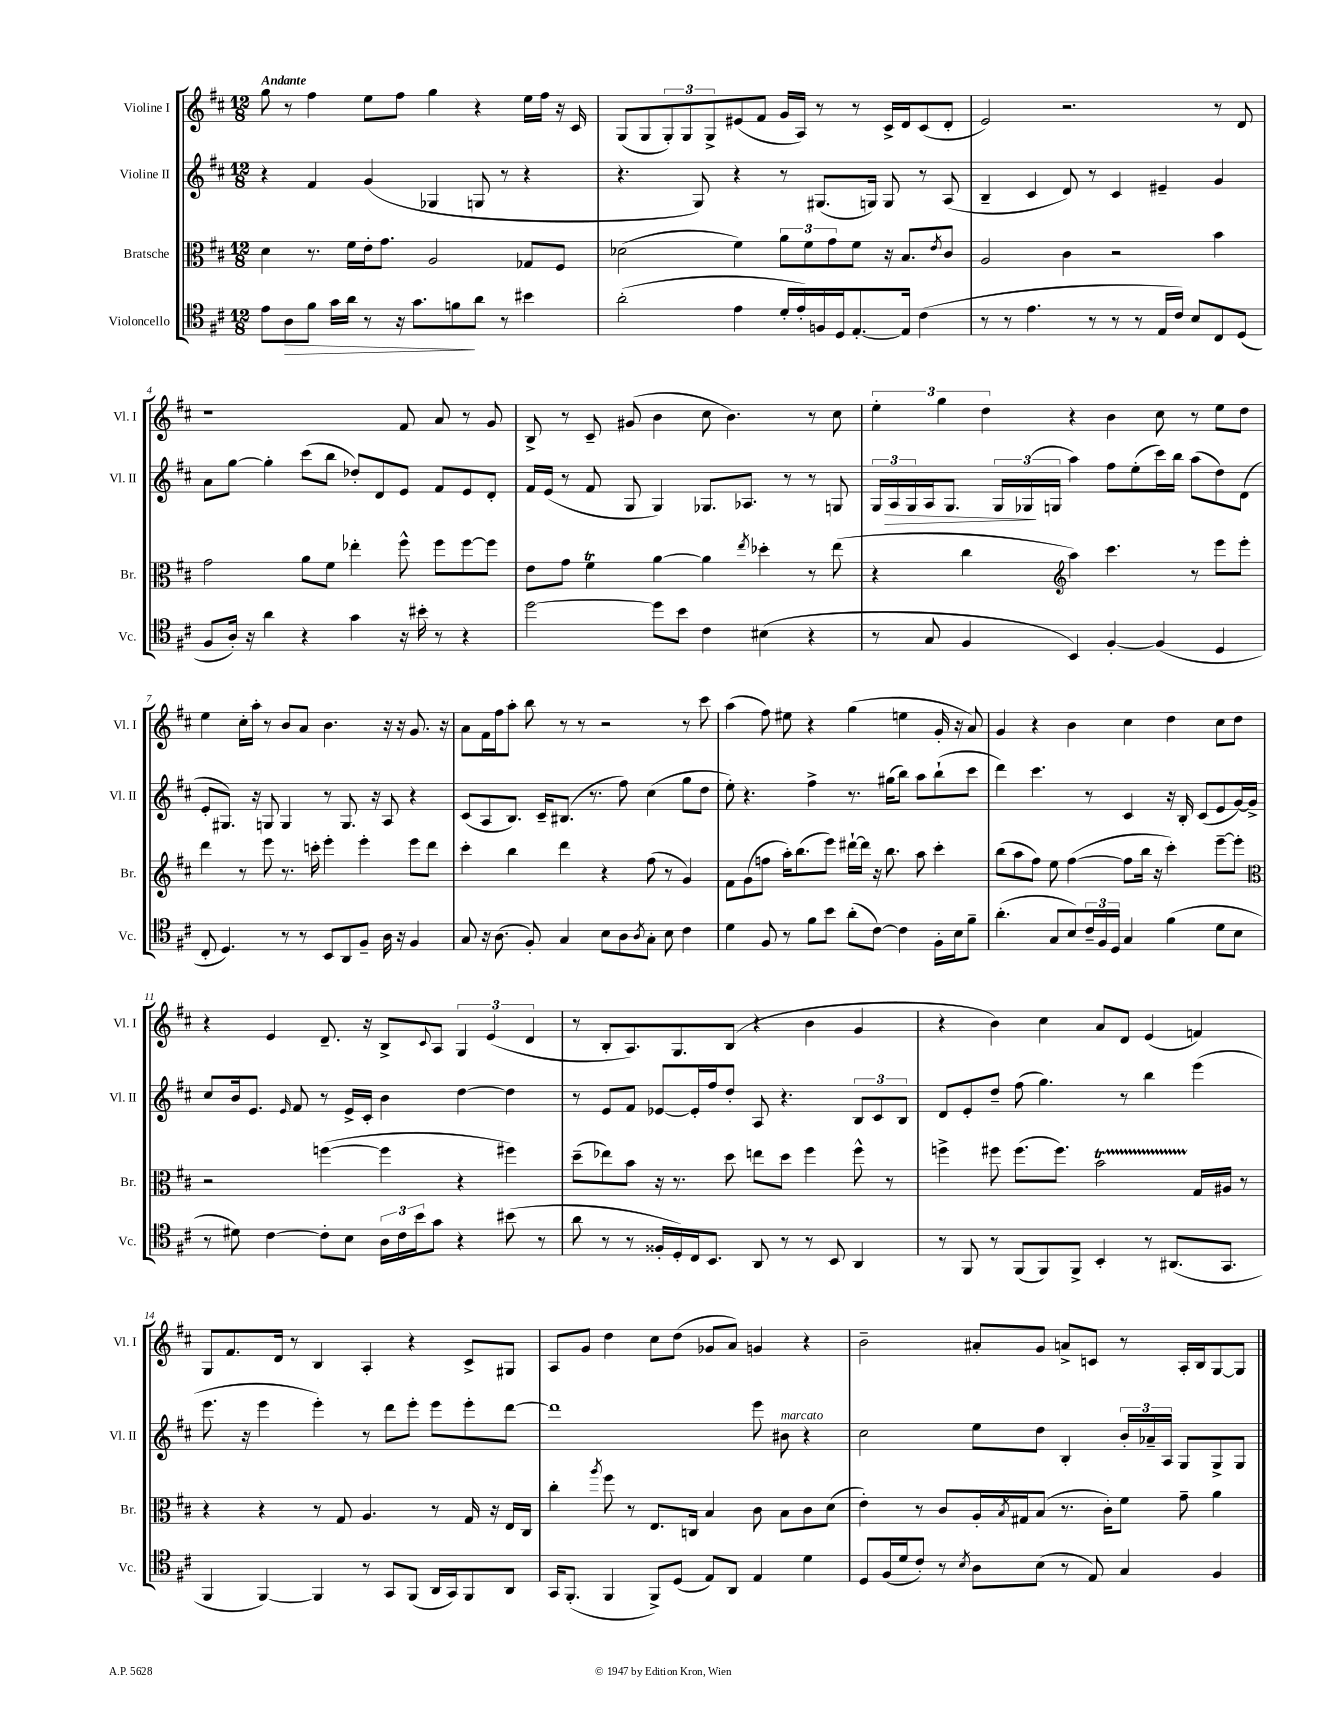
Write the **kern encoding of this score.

**kern	**kern	**kern	**kern
*staff4	*staff3	*staff2	*staff1
*clefC4	*clefC3	*clefG2	*clefG2
*k[f#c#]	*k[f#c#]	*k[f#c#]	*k[f#c#]
*M12/8	*M12/8	*M12/8	*M12/8
8e	4d	4r	8gg
8A	.	.	8r
8f#	8.r	4f#	4ff#
16g	.	.	.
16a	16f#	.	.
8r	16e'	(4g	8ee
.	8.g	.	.
16r	.	.	8ff#
8.g	.	.	.
.	2A	4G-	4gg
8f	.	.	.
8a	.	8G	4r
8r	.	8r	.
4b#	8G-	4r	16ee
.	.	.	16ff#
.	8F#	.	16r
.	.	.	16c#
=	=	=	=
(2a'	(2d-	4.r	(8G
.	.	.	8G
.	.	.	12G')
.	.	.	12G
.	.	8G)	.
.	.	.	12G^
4e	4f#)	4r	(8e#
.	.	.	8f#
16d'	12a	8r	16g
16e')	.	.	16A)
.	12f#	.	.
16F	.	(8.G#	8r
.	12g	.	.
16D	.	.	.
[8.E'	8f#	.	8r
.	.	16G)	.
.	16r	8G	16c#^
16E]	8.B	.	16d
(4c#	.	8r	(8c#
.	8qe	.	.
.	8c#	(8A	8d'
=	=	=	=
8r	2A	4B~	2e)
8r	.	.	.
4.e	.	4c#	.
.	4c#	8d)	2.r
8r	.	8r	.
8r	2r	4c#	.
8r	.	.	.
16E	.	4e#~	.
16c#)	.	.	.
8B	.	.	.
8C#	4b	4g	8r
(8D	.	.	8d
=	=	=	=
8F#	2g	8a	1r
16A')	.	[8gg	.
16r	.	.	.
4a	.	4gg']	.
4r	8a	(8ccc#	.
.	8f#	8bb	.
4g	4ee-'	8dd-')	.
.	.	8d	.
16r	8ff#^^	8e	8f#
16b#'	.	.	.
8r	8ff#	8f#	8a
4r	[8ff#	8e	8r
.	8ff#]	8d'	8g
=	=	=	=
[2dd	8e	16f#	8B^
.	.	(16e	.
.	8g	8r	8r
.	4f#	8f#	8c#~
.	.	8G	(8g#
8dd]	[4a	4G)	4b
8b	.	.	.
4c#	4a]	8.G-	8cc#
.	.	.	4.b)
.	.	8.A-	.
.	8qee	.	.
(4B#	4dd-'	.	.
.	.	8r	.
4r	8r	8r	8r
.	(8ee	8G	8cc#
=	=	=	=
8r	4r	24G	6ee'
.	.	24A	.
.	.	24G	.
8G	.	16A	.
.	.	.	6gg
.	.	8.G	.
4F#	4cc#	.	.
.	.	.	6dd
.	.	24G	.
.	.	(24G-	.
.	.	24G	.
*	*clefG2	*	*
4BB)	4aa)	4aa)	4r
[4F#'	4.ccc#	8ff#	4b
.	.	(8ee'	.
(4F#]	.	16ccc#)	8cc#
.	.	16bb	.
.	8r	(8aa	8r
4D	8eee	8dd)	8ee
.	8eee'	(8d	8dd
=	=	=	=
8C#'	4ddd	8e'	4ee
4.D)	.	8.G#)	.
.	8r	.	16cc#'
.	.	16r	16aa'
.	8eee	8G	8r
8r	8.r	4G	8b
8r	.	.	8a
.	16ccc'	.	.
8BB	4eee'	8r	4.b
8AA	.	8.G	.
8F#~	4eee'	.	.
.	.	16r	.
16A	.	8A	16r
16r	.	.	16r
4F#	8eee	4r	8.g
.	8ddd	.	.
.	.	.	16r
=	=	=	=
8G	4ccc#'	(8c#	8a
16r	.	8A	16f#
(8.A	.	.	16ff#
.	4bb	8.B)	8aa'
8F#')	.	.	8bb
.	.	16c#~	.
4G	4ddd	(8.B#	8r
.	.	.	8r
.	.	8.r	.
8B	4r	.	2r
8A	.	8ff#)	.
8qA	.	.	.
8G'	(8ff#	(4cc#	.
8B	8r	.	.
4c#	4g)	8gg	8r
.	.	8dd	8ccc#
=	=	=	=
4d	8f#	8ee')	(4aa
.	(8g	4.r	.
8F#	8ff	.	8ff#)
8r	16aa')	.	8ee#
.	(8.bb	.	.
8f#	.	4ff#^	4r
8b	8eee)	.	.
(8a'	[16ddd#`	8.r	(4gg
.	16ddd#]	.	.
[8c#)	16r	.	.
.	8.bb	(16gg#	.
4c#]	.	8bb)	4ee
.	8aa	8aa	.
16F#'	4ccc#'	(8bb`	16g'
16B	.	.	16r
8f#~	.	8ccc#	8a)
=	=	=	=
(4.a'	(8bb	4ddd)	4g
.	8aa	.	.
.	8ff#)	4.ccc#	4r
8G	8ee	.	.
8B)	([4ff#	.	4b
24c#~	.	8r	.
24F#	.	.	.
24D	.	.	.
4G	8ff#]	4c#	4cc#
.	16bb	.	.
.	16r	.	.
(4f#	4ccc#')	16r	4dd
.	.	16B'	.
.	.	(8c#	.
8d	[8eee~	8e	8cc#
8B	8eee']	[16g)	8dd
.	.	16g^]	.
=	=	=	=
*	*clefC3	*	*
8r	2r	8cc#	4r
8d#)	.	16b	.
.	.	8.e	.
[4c#	.	.	4e
.	.	16qqe	.
.	.	8f#	.
8c#']	([4ff	8r	8.d~
8B	.	16e^	.
.	.	16c#'	16r
24A	4ff]	4b	8B^
24c#	.	.	.
24b	.	.	.
.	.	.	8qqc#
8g	.	.	8A
4r	4r	[4dd	6G
.	.	.	(6e
(8b#	4ff#)	4dd]	.
.	.	.	6d
8r	.	.	.
=	=	=	=
8a	(8dd~	8r	8r
8r	8ee-)	8e	8B'
8r	8b	8f#	8.A)
16F##'	16r	[8e-	.
16D')	8.r	.	8.G
16C#	.	16e-']	.
8.BB	.	16ff#	.
.	8dd	8dd'	(8B
8AA	8ee	8A	4r
8r	8dd	4.r	.
8r	4ff#	.	4b
8BB	.	.	.
4AA	8ff#^^	12B	4g
.	.	12c#	.
.	8r	.	.
.	.	12B	.
=	=	=	=
8r	4ff^	8d	4r
8FF#	.	8e'	.
8r	8ff#	8dd~	4b)
(8FF#	(8.ff#	(8ff#	.
8FF#)	.	4.gg)	4cc#
.	8.ff#)	.	.
8FF#^	.	.	.
4BB'	2b	.	8a
.	.	8r	8d
8r	.	4bb	(4e
(8.AA#	.	.	.
.	16G	(4eee	4f)
8.GG	16A#	.	.
.	8r	.	.
=	=	=	=
4FF#	4r	8.eee	8G
.	.	.	8.f#
.	.	16r	.
[4FF#)	4r	4eee	.
.	.	.	16d
.	.	.	8r
4FF#]	8r	4eee')	4B
.	8G	.	.
8r	4.A	8r	4A'
8GG	.	8ddd	.
(8FF#	.	8eee'	4r
16AA	8r	8eee	.
16GG)	.	.	.
8FF#	16G	8eee'	8c#^
.	16r	.	.
8AA	16E	[8ddd	8G#
.	16C#	.	.
=	=	=	=
16GG	4cc#'	1ddd]	8A
(8.FF#'	.	.	.
.	.	.	8g
.	8qaa	.	.
4FF#	8ff#	.	4dd
.	8r	.	.
8FF#^)	8.E	.	8cc#
(8D	.	.	(8dd
.	16C	.	.
8E)	4B	.	8g-
8AA	.	.	8a)
4E	8c#	8eee	4g
.	8B	8b#	.
4d	8c#	4r	4r
.	(8d	.	.
=	=	=	=
8D	4e')	2cc#	2b~
(16F#	.	.	.
16d	.	.	.
8c#')	8r	.	.
8r	8c#	.	.
8qB	.	.	.
8A	16A'	8ee	8a#'
.	8qB	.	.
.	16G#	.	.
(8B	(8B	8dd	8g
8r	8.r	4B'	8a^
8E)	.	.	8c
.	16c#')	.	.
4G	8f#	24b'	8r
.	.	24a-~	.
.	.	24A	.
.	8g~	8G	16A'
.	.	.	16B
4F#	4a	8G^	[8G
.	.	8G	8G]
==	==	==	==
*-	*-	*-	*-
